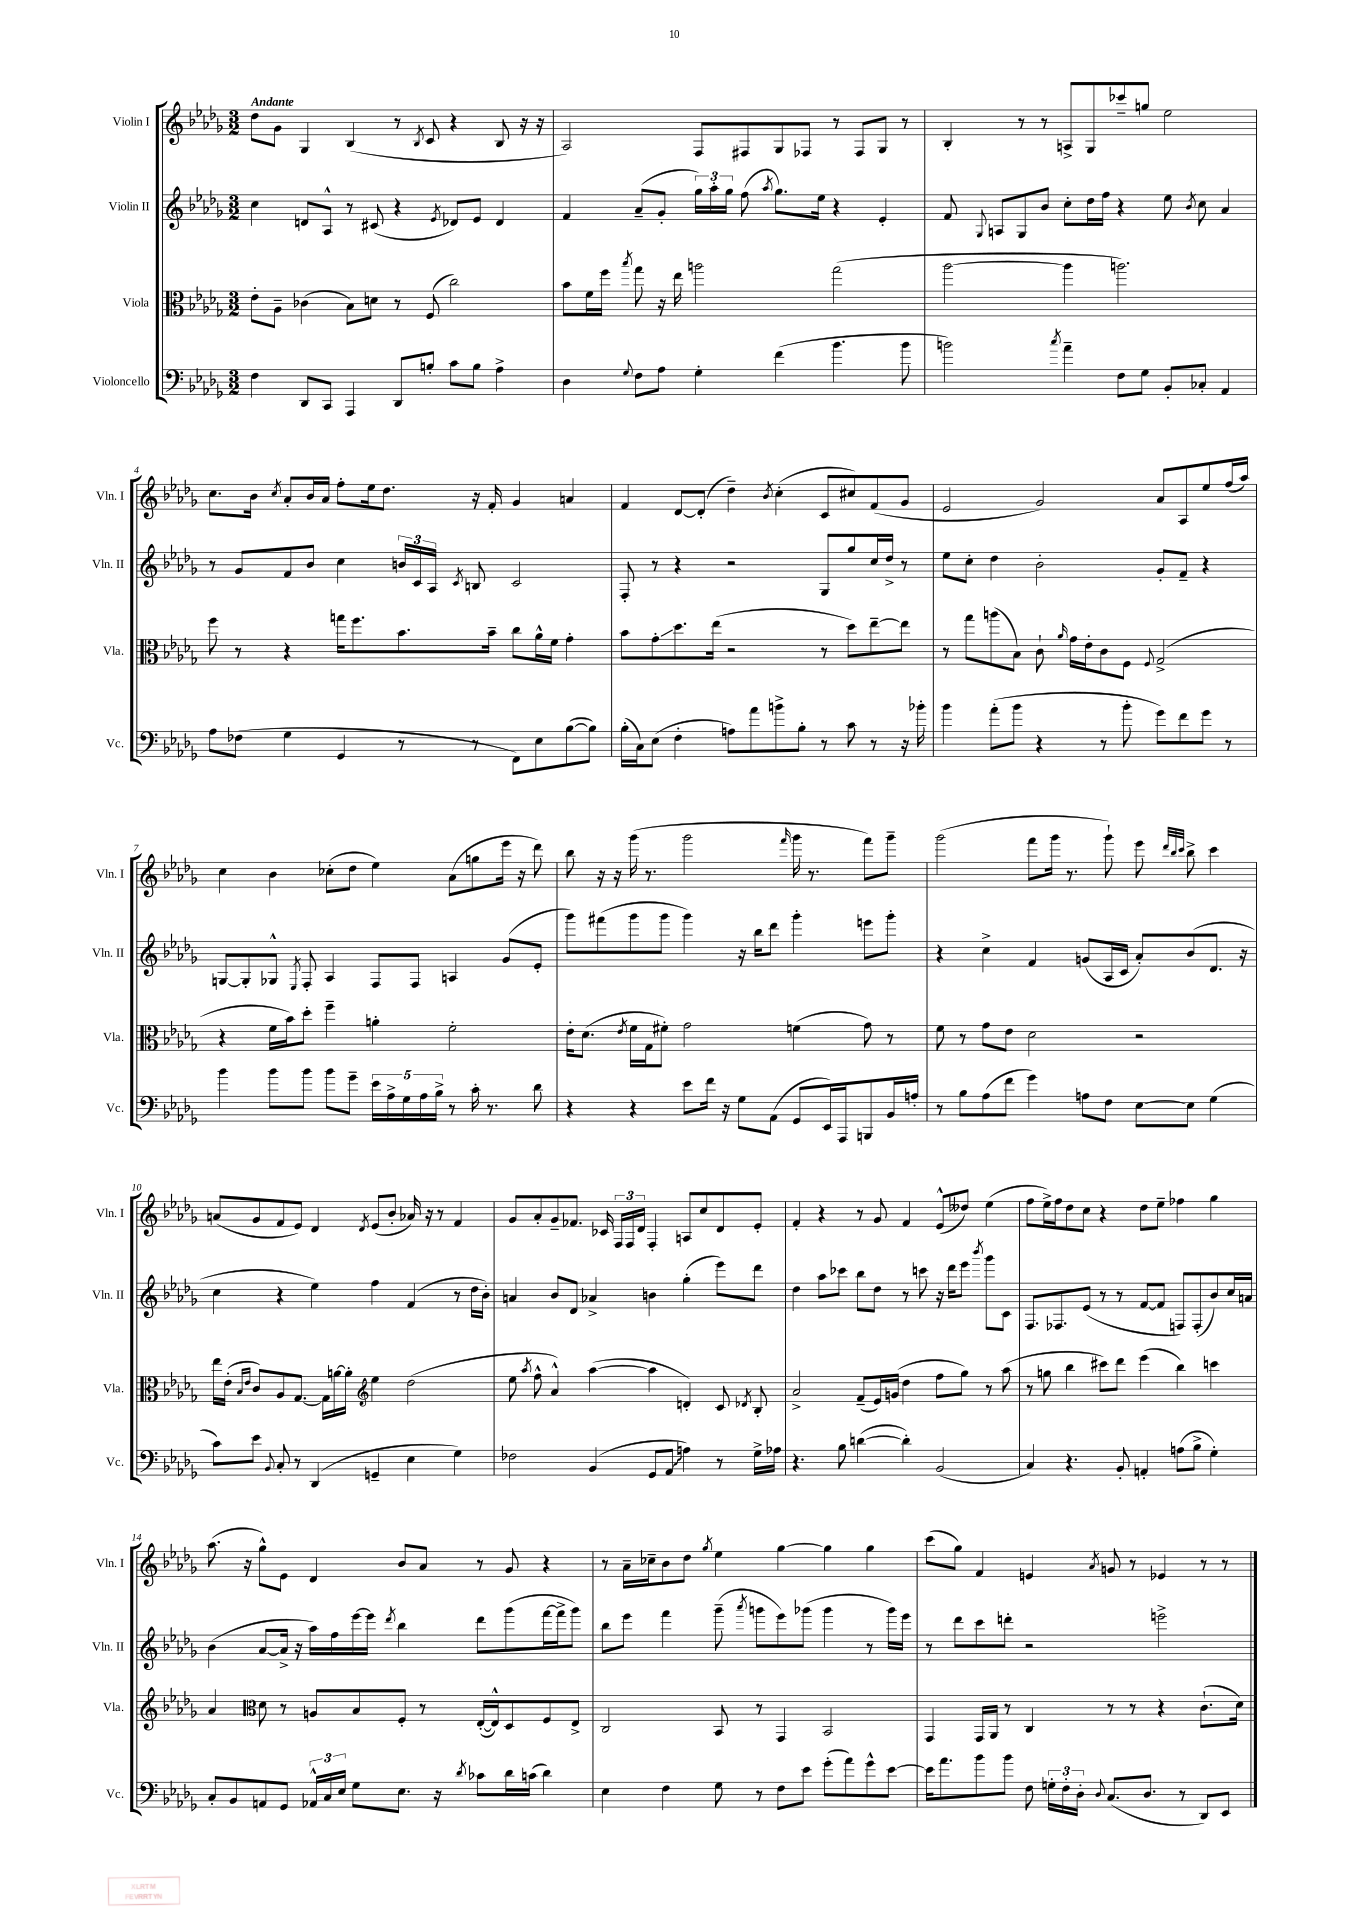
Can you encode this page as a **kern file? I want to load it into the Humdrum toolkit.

**kern	**kern	**kern	**kern
*staff4	*staff3	*staff2	*staff1
*clefF4	*clefC3	*clefG2	*clefG2
*k[b-e-a-d-g-]	*k[b-e-a-d-g-]	*k[b-e-a-d-g-]	*k[b-e-a-d-g-]
*M3/2	*M3/2	*M3/2	*M3/2
4F	8e-'	4cc	8dd-
.	8A-~	.	8g-
8DD-	(4c-	8d	4G-
8CC	.	8A-^^	.
4AAA-	8B-)	8r	(4B-
.	8d	(8c#	.
8DD-	8r	4r	8r
.	.	.	8qB-
8B'	(8F	.	8c
.	.	8qe-	.
8c	2cc)	8d-)	4r
8B	.	8e-	.
4A-^	.	4d-	8B-
.	.	.	16r
.	.	.	16r
=	=	=	=
4D-	8b-	4f	2A-)
.	16f	.	.
.	16ff	.	.
8qqG-	8qbb-	.	.
8F	8gg-	(8a-~	.
8A-	16r	8g-'	.
.	16ee-	.	.
4G-'	2aa	24gg-)	8F
.	.	24aa-'	.
.	.	24gg-	.
.	.	(8ff	8F#
.	.	8qaa-	.
(4f	.	8.gg-)	8G-
.	.	.	8F-
.	.	16ee-	.
4.b-	(2gg-	4r	8r
.	.	.	8F-
.	.	4e-'	8G-
8b-	.	.	8r
=	=	=	=
2b)	[2aa-	8f	4B-'
.	.	8qqG-	.
.	.	8A	.
.	.	8G-	8r
.	.	8b-	8r
8qcc	.	.	.
4a-~	4aa-]	8cc'	8A^
.	.	16dd-	8G-
.	.	16ff	.
8F	2.aa)	4r	8ccc-~
8G-	.	.	8gg
8BB-'	.	8ee-	2ee-
.	.	8qb-	.
8C-'	.	8cc	.
4AA-	.	4a-	.
=	=	=	=
8A-	8ff	8r	8.cc
(8F-	8r	8g-	.
.	.	.	16b-
.	.	.	8qcc
4G-	4r	8f	8a-'
.	.	8b-	16b-
.	.	.	16a-
4GG-	16gg	4cc	8ff'
.	8.ff	.	.
.	.	.	16ee-
.	.	.	8.dd-
8r	8.b-	24b	.
.	.	24c	.
.	.	24A-	.
.	.	8qc	.
8r	.	8B	16r
.	16b-~	.	16f'
8FF)	8cc	2c	4g-
8E-	16a-^^	.	.
.	16f	.	.
([8B-	4g-'	.	4a
8B-])	.	.	.
=	=	=	=
(16B-'	8b-	8F'	4f
16C)	.	.	.
(8E-	8g-'	8r	.
4F'	8.dd-	4r	[8d-
.	.	.	(8d-']
.	(16ee-	.	.
8A)	2r	2r	4dd-~)
8a-	.	.	.
.	.	.	8qb-
8b^	.	.	(4cc'
8B-'	.	.	.
8r	8r	8G-	8c
8c	8dd-)	8gg-	8cc#)
8r	[8ee-~	16cc	(8f
.	.	16dd-^	.
16r	8ee-]	8r	8g-
16b-'	.	.	.
=	=	=	=
4b-	8r	8ee-	2e-
.	8gg-	8cc'	.
(8a-'	(8aa	4dd-	.
8b-	8B-)	.	.
4r	8c`	2b-'	2g-)
.	16qqa-	.	.
.	16g-	.	.
.	16e-'	.	.
8r	8c	.	.
8b-'	8F	.	.
.	8qqF	.	.
8g-)	(2G-^	8g-'	8a-
8f	.	8f~	8A-
8g-	.	4r	8ee-
8r	.	.	(16ff
.	.	.	16aa-)
=	=	=	=
4b-	4r	[8G	4cc
.	.	8G']	.
8b-	16f	8G-^^	4b-
.	16b-)	.	.
.	.	8qE-	.
8b-	8dd-'	8F'	.
8b-	4ff~	4A-	(8cc-'
8g-~	.	.	8dd-
20e-	4a'	8F	4ee-)
20A-^	.	.	.
20G-	.	.	.
.	.	8F	.
20A-	.	.	.
20B-^	.	.	.
8r	2f'	4A	(8a-
16c'	.	.	8gg
8.r	.	.	.
.	.	(8g-	16eee-
.	.	.	16r
8d-	.	8e-'	8ddd-)
=	=	=	=
4r	16e-'	8ggg-)	8bb-
.	(8.d-	.	.
.	.	(8fff#	16r
.	.	.	16r
.	8qe-	.	.
4r	16f	8ggg-	(16ggg-
.	16G-	.	8.r
.	8f#')	8ggg-	.
8e-	2g-	4ggg-)	2ggg-
16f	.	.	.
16r	.	.	.
8G-	.	16r	.
.	.	16bb-	.
(8AA-	.	8ddd-	.
.	.	.	16qqfff
8GG-	(4f	4ggg-'	16ggg-
.	.	.	8.r
16EE-)	.	.	.
16AAA-	.	.	.
8BBB	8g-)	8eee	8fff)
16BB-	8r	8ggg-'	8ggg-~
16A'	.	.	.
=	=	=	=
8r	8f	4r	(2ggg-
8B-	8r	.	.
(8A-	8g-	4cc^	.
8f	8e-	.	.
4g-)	2d-	4f	8fff
.	.	.	16ggg-
.	.	.	8.r
8A	.	(8g	.
8F	.	16A-	8ggg-`)
.	.	16c	.
[8E-	2r	8a-')	8eee-
.	.	.	32qqddd-
.	.	.	32qqbb-
.	.	.	32qqccc
8E-]	.	(8b-	8bb-^
(4G-	.	8.d-	4ccc
.	.	16r	.
=	=	=	=
8c)	16ee-	4cc	(8a
.	(16e-'	.	.
.	16qqB-	.	.
.	16qqe-	.	.
8e-	8c)	.	8g-
8qqBB-	.	.	.
8C'	8A-	4r	8f
8r	[8.G-	.	8e-)
(4DD-	.	4ee-)	4d-
.	16G-]	.	.
.	[16a	.	.
.	16a']	.	.
*	*clefG2	*	*
.	.	.	8qd-
4GG~	4ee-	4ff	(8e-
.	.	.	8b-'
4E-	(2dd-	(4f	16a-)
.	.	.	16r
.	.	.	8r
4G-)	.	8r	4f
.	.	16dd-	.
.	.	16b-')	.
=	=	=	=
2F-	8ee-	4a	8g-
.	8qaa-	.	.
.	8ff^^	.	8a-'
.	4a-^^)	8b-	8g-~
.	.	8d-	8.f-
(4BB-	([4aa-	4a-^	.
.	.	.	16c-
.	.	.	24F
.	.	.	24F
.	.	.	24d-
8GG-	4aa-]	4b	4F'
8AA-	.	.	.
4A)	4d')	(4gg-'	8A
.	.	.	8cc
8r	8c	8eee-)	8d-
.	8qd-	.	.
16G-^	8B-'	8ddd-	8e-'
16A-	.	.	.
=	=	=	=
4.r	2a-^	4dd-	4f'
.	.	8aa-	4r
8B-	.	8ccc-	.
([4d	(8f~	8bb-	8r
.	16e-)	8dd-	8g-
.	(16g	.	.
4d'])	4dd-	8r	4f
.	.	8ccc	.
(2BB-	8ff	16r	(8e-^^
.	.	16ddd-	.
.	8gg-)	8eee-	8dd--)
.	.	8qbbb-	.
.	8r	8ggg-	(4ee-
.	(8aa-	8c	.
=	=	=	=
4C)	8r	8.F	8ff
.	8gg	.	16ee-^)
.	.	8.F-	16ff
4.r	4bb-	.	8dd-
.	.	(8e-	8cc
.	8ccc#)	8r	4r
8BB-'	8ddd-	8r	.
4AA'	(4eee-	[8f	8dd-
.	.	8f]	8ee-~
(8A	4bb-)	8F)	4ff-
8B-^	.	(8F'	.
4G-')	4ccc	8b-)	4gg-
.	.	16cc	.
.	.	16a	.
=	=	=	=
8C'	4a-	(4b-	(8.aa-
8BB-	.	.	.
.	.	.	16r
*	*clefC3	*	*
8AA	8d-	[8a-	8gg-^^)
8GG-	8r	16a-^]	8e-
.	.	16r	.
24AA-^^	8A	16aa-)	4d-
24C	.	.	.
.	.	16ff	.
24E-	.	.	.
8G-	8B-	[16eee-	.
.	.	16eee-]	.
.	.	8qddd-	.
8.E-	8F'	4bb-	8b-
.	8r	.	8a-
16r	.	.	.
8qd-	.	.	.
8c-	([16E-'	8ddd-	8r
.	16E-^^])	.	.
16d-	8D-	(8ggg-	8g-
(16c	.	.	.
4d-)	8F	[16fff	4r
.	.	16fff^]	.
.	8E-^	8ggg-)	.
=	=	=	=
4E-	2C	8bb-	8r
.	.	8eee-	16a-~
.	.	.	16cc-~
4F	.	4fff	8b-
.	.	.	8dd-
.	.	.	8qgg-
8G-	8BB-	(8ggg-~	4ee-
.	.	8qaaa-	.
8r	8r	8ggg	.
8F	4GG-	8eee-)	[4gg-
8e-	.	(8ggg-	.
(8g-'	2BB-	4ggg-	4gg-]
8a-)	.	.	.
8g-^^	.	8r	4gg-
[8e-	.	16ggg-)	.
.	.	16eee-	.
=	=	=	=
16e-]	4GG-	8r	(8ccc
8.a-	.	.	.
.	.	8ddd-	8gg-)
8b-	16GG-	8ccc	4f
.	16AA-	.	.
8b-	8r	8ddd'	.
8F	4C	2r	4e
24G'	.	.	.
24F'	.	.	.
24D-'	.	.	.
8qqD-	.	.	8qa-
(8.C	8r	.	8g
.	8r	.	8r
8.D-	.	.	.
.	4r	2eee^	4e-
8r	.	.	.
8DD-)	(8.c`	.	8r
8EE-	.	.	8r
.	16d-)	.	.
==	==	==	==
*-	*-	*-	*-
